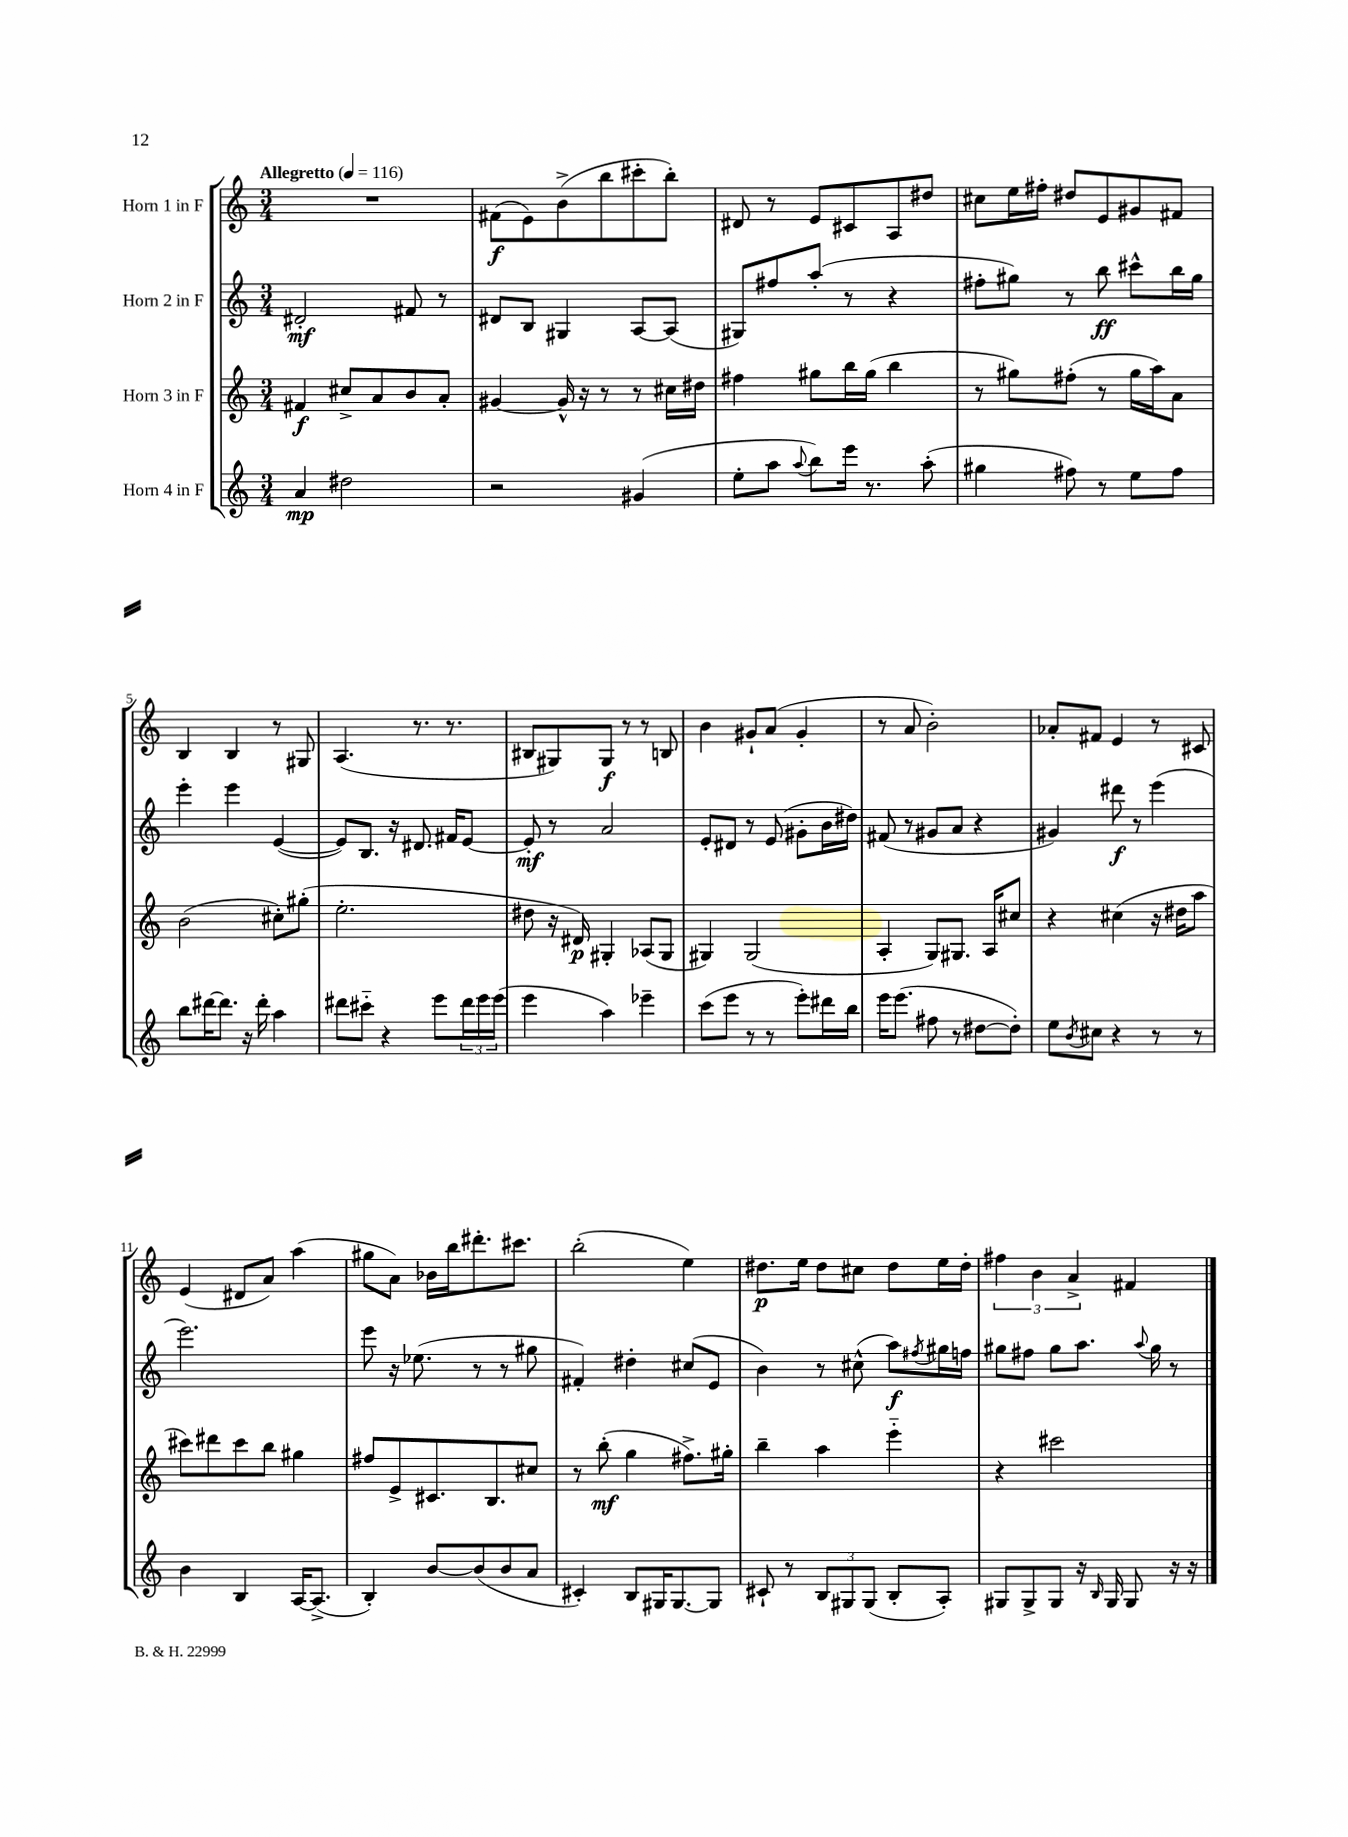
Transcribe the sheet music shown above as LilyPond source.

<<
\new StaffGroup <<
\new Staff = "s0" \with { instrumentName = "Horn 1 in F" } {
    \clef treble \key c \major \numericTimeSignature \time 3/4 \tempo "Allegretto" 4 = 116
    R2. |
    fis'8\f( e'8) b'8->( b''8 cis'''8-. b''8-.) |
    dis'8 r8 e'8 cis'8 a8 dis''8 |
    cis''8 e''16 fis''16-. dis''8 e'8 gis'8 fis'8 |
    b4 b4 r8 gis8 |
    a4.( r8. r8. |
    bis8 gis8) gis8\f r8 r8 b8 |
    b'4 gis'8-! a'8( gis'4-. |
    r8 a'8 b'2-.) |
    aes'8-. fis'8 e'4 r8 cis'8 |
    e'4( dis'8 a'8) a''4( |
    gis''8 a'8) bes'16 b''16 dis'''8.-. cis'''8. |
    b''2-.( e''4) |
    dis''8.\p e''16 dis''8 cis''8 dis''8 e''16 dis''16-. |
    \tuplet 3/2 { fis''4 b'4 a'4-> } fis'4 \bar "|." |
}
\new Staff = "s1" \with { instrumentName = "Horn 2 in F" } {
    \clef treble \key c \major \numericTimeSignature \time 3/4
    dis'2-.\mf fis'8 r8 |
    dis'8 b8 gis4 a8~ a8( |
    gis8) fis''8 a''8-.( r8 r4 |
    fis''8-. gis''8) r8 b''8\ff cis'''8-^ b''16 gis''16 |
    e'''4-. e'''4 e'4~( |
    e'8) b8. r16 dis'8. fis'16 e'8~ |
    e'8-.\mf r8 a'2 |
    e'8-. dis'8 r8 e'8( gis'8-. b'16 dis''16) |
    fis'8( r8 gis'8 a'8 r4 |
    gis'4) dis'''8\f r8 e'''4( |
    e'''2.) |
    e'''8 r16 ees''8.( r8 r8 gis''8 |
    fis'4-.) dis''4-. cis''8( e'8 |
    b'4) r8 cis''8-^( a''8\f) \acciaccatura { fis''8 } gis''16 f''16 |
    gis''8 fis''8 gis''8 a''8. \appoggiatura { a''8 } gis''16 r8 \bar "|." |
}
\new Staff = "s2" \with { instrumentName = "Horn 3 in F" } {
    \clef treble \key c \major \numericTimeSignature \time 3/4
    fis'4\f cis''8-> a'8 b'8 a'8-. |
    gis'4~ gis'16-^ r16 r8 r8 cis''16 dis''16 |
    fis''4 gis''8 b''16 gis''16( b''4 |
    r8 gis''8) fis''8-.( r8 gis''16 a''16) a'8 |
    b'2( cis''8-.) gis''8-.( |
    e''2.-. |
    dis''8 r16 dis'16\p) gis4-. aes8( gis8 |
    gis4) gis2( |
    a4-. g8) gis8. a16 cis''8 |
    r4 cis''4( r16 dis''16 a''8 |
    cis'''8) dis'''8 cis'''8 b''8 gis''4 |
    fis''8 e'8-> cis'8. b8. cis''8 |
    r8 b''8-.\mf( g''4 fis''8.->) gis''16-. |
    b''4-- a''4 e'''4-_ |
    r4 cis'''2 \bar "|." |
}
\new Staff = "s3" \with { instrumentName = "Horn 4 in F" } {
    \clef treble \key c \major \numericTimeSignature \time 3/4
    a'4\mp dis''2 |
    r2 gis'4( |
    e''8-. a''8 \appoggiatura { a''8 } b''8) e'''16 r8. a''8-.( |
    gis''4 fis''8) r8 e''8 fis''8 |
    b''8 dis'''16~ dis'''8. r16 dis'''16-. a''4 |
    dis'''8 cis'''8-_ r4 e'''8 \tuplet 3/2 { dis'''16 e'''16 e'''16( } |
    e'''4 a''4) ees'''4-- |
    c'''8( e'''8 r8 r8 e'''8-.) dis'''16 b''16 |
    e'''16 e'''8.( fis''8 r8 dis''8~ dis''8-.) |
    e''8 \acciaccatura { b'8 } cis''8 r4 r8 r8 |
    b'4 b4 a16~ a8.->( |
    b4-.) b'8~ b'8( b'8 a'8 |
    cis'4-.) b8 gis16 gis8.~ gis8 |
    cis'8-! r8 \tuplet 3/2 { b8 gis8 gis8( } b8-. a8-.) |
    gis8 gis8-> gis8 r16 \grace { b16 } gis16 gis8 r16 r16 \bar "|." |
}
>>
>>
